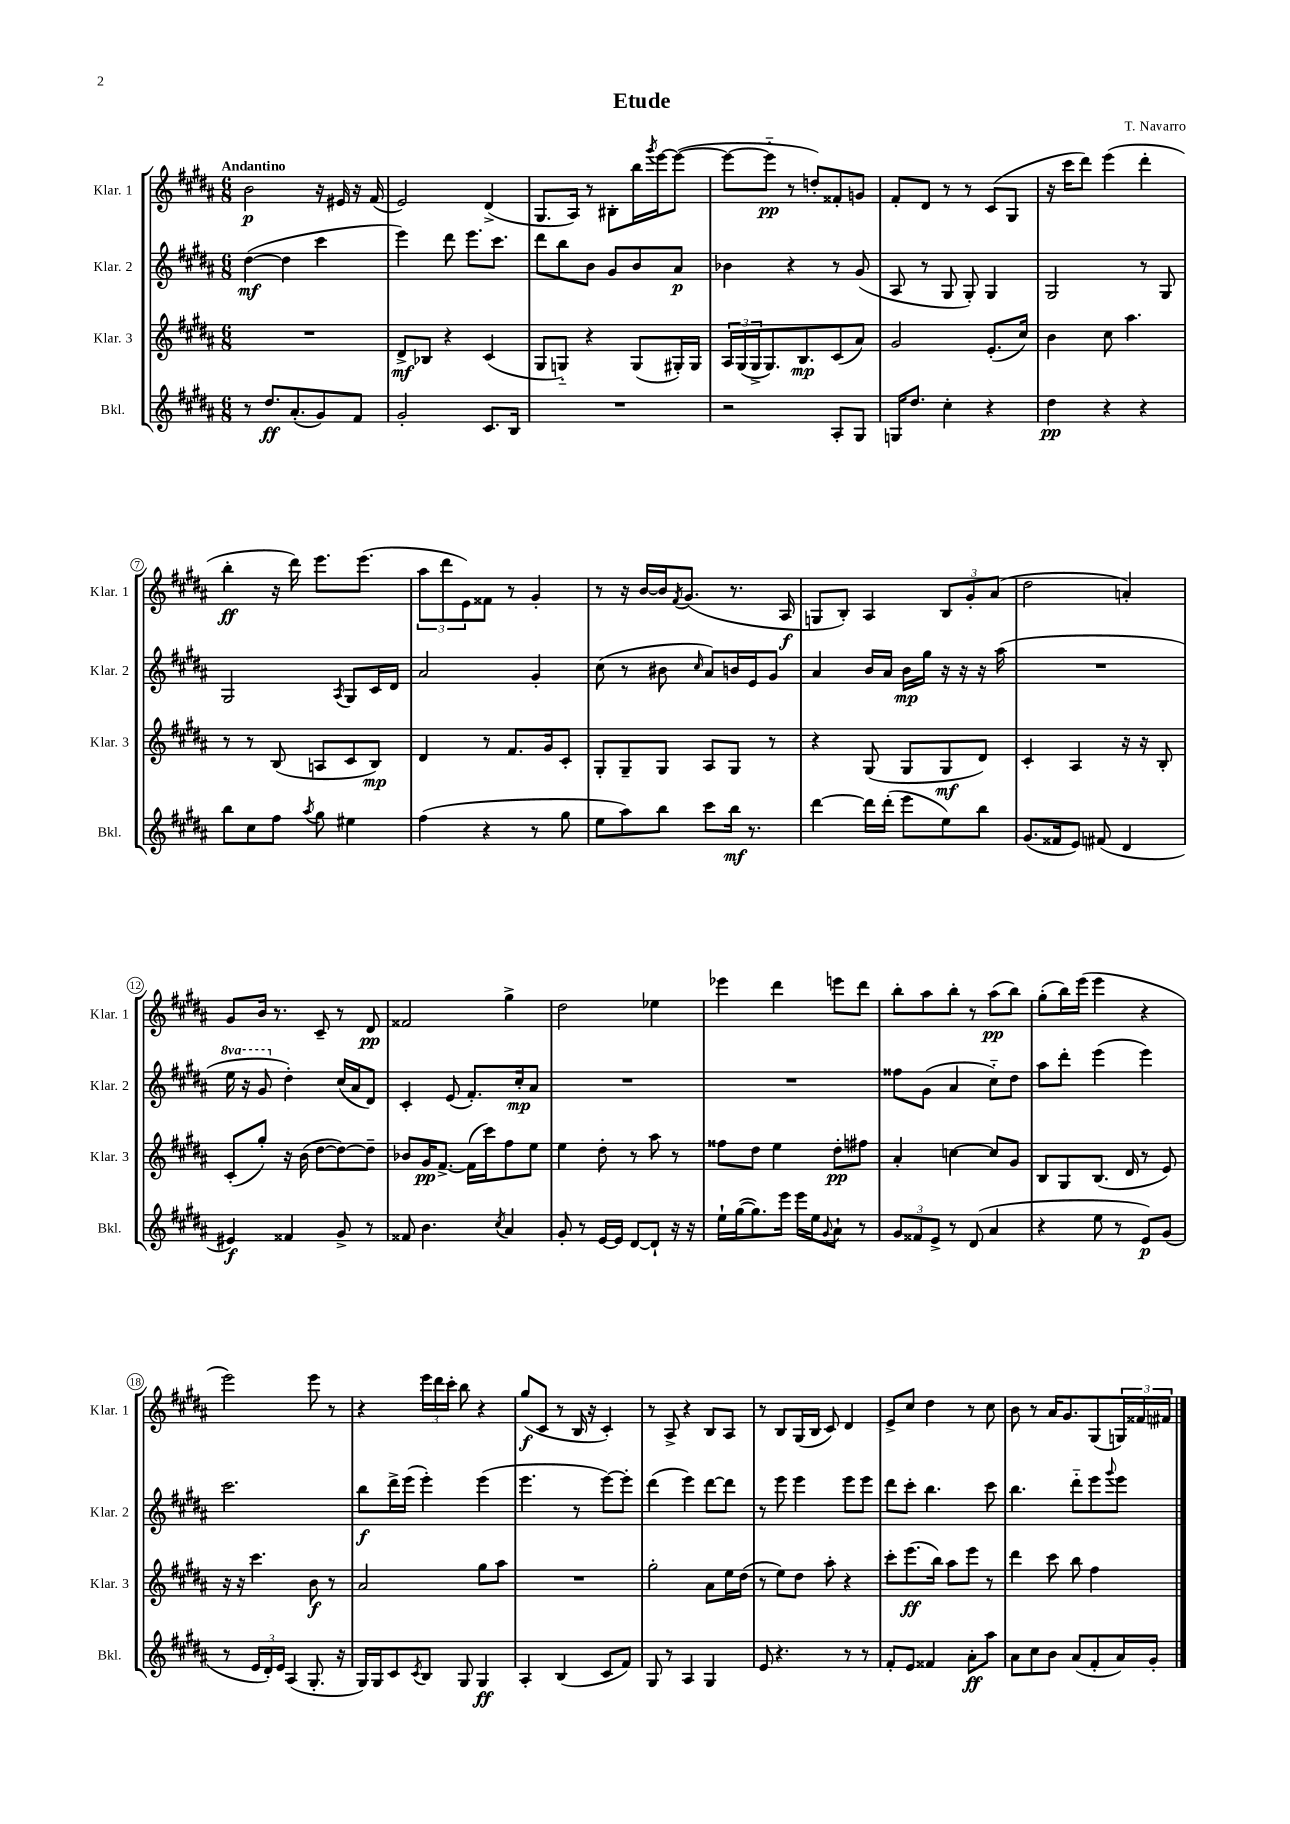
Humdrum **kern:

**kern	**dynam	**kern	**dynam	**kern	**dynam	**kern	**dynam
*part4	*part4	*part3	*part3	*part2	*part2	*part1	*part1
*staff4	*staff4	*staff3	*staff3	*staff2	*staff2	*staff1	*staff1
*I"Bkl.	*	*I"Klar. 3	*	*I"Klar. 2	*	*I"Klar. 1	*
*I'Bkl.	*	*I'Klar. 3	*	*I'Klar. 2	*	*I'Klar. 1	*
*clefG2	*	*clefG2	*	*clefG2	*	*clefG2	*
*k[f#c#g#d#a#]	*	*k[f#c#g#d#a#]	*	*k[f#c#g#d#a#]	*	*k[f#c#g#d#a#]	*
*M6/8	*	*M6/8	*	*M6/8	*	*M6/8	*
=1	=1	=1	=1	=1	=1	=1	=1
!	!	!	!	!	!	!LO:TX:a:B:t=Andantino	!
8r	.	2.r	.	([4dd#\	mf	2b\	p
8.dd#/L	ff	.	.	.	.	.	.
.	.	.	.	4dd#\]	.	.	.
(8.a#'/	.	.	.	.	.	.	.
8g#/)	.	.	.	4ccc#\	.	16r	.
.	.	.	.	.	.	16e#X/	.
8f#/J	.	.	.	.	.	16r	.
.	.	.	.	.	.	(16f#/	.
=2	=2	=2	=2	=2	=2	=2	=2
2g#'/	.	8d#^/L	mf	4eee\)	.	2e/)	.
.	.	8B-X/J	.	.	.	.	.
.	.	4r	.	8ddd#\	.	.	.
.	.	.	.	8.eee\L	.	.	.
8.c#/L	.	(4c#/	.	.	.	(4d#^/	.
.	.	.	.	8.ccc#\J	.	.	.
16B/Jk	.	.	.	.	.	.	.
=3	=3	=3	=3	=3	=3	=3	=3
2.r	.	8G#/L	.	8ddd#\L	.	8.G#/L	.
.	.	8Gn/J)	.	8bb\	.	.	.
.	.	.	.	.	.	16A#/Jk)	.
.	.	4r	.	8b\J	.	8r	.
.	.	.	.	8g#/L	.	8B#X'\L	.
.	.	(8G/L	.	8b/	.	16bb\L	.
.	.	.	.	.	.	8qggg#/	.
.	.	.	.	.	.	[16eee\J	.
.	.	16G#X'/L)	.	8a#/J	p	(8eee\J_	.
.	.	16G#/JJ	.	.	.	.	.
=4	=4	=4	=4	=4	=4	=4	=4
2r	.	24A#/LL	.	4b-X\	.	8eee\L_	.
.	.	(24G#/	.	.	.	.	.
.	.	24G#^/J	.	.	.	.	.
.	.	8.G#/)	.	.	.	8eee\J]	pp
.	.	.	.	4r	.	8r	.
.	.	8.B/	mp	.	.	.	.
.	.	.	.	.	.	8ddn'/L)	.
8A#'/L	.	(8c#/	.	8r	.	8f##X'/	.
8G#/J	.	8a#/J)	.	(8g#/	.	8gn/J	.
=5	=5	=5	=5	=5	=5	=5	=5
16Gn/KL	.	2g#/	.	8A#/	.	8f#'/L	.
8.dd#/J	.	.	.	.	.	.	.
.	.	.	.	8r	.	8d#/J	.
4cc#'\	.	.	.	8G#/	.	8r	.
.	.	.	.	8G#'/)	.	8r	.
4r	.	(8.e'/L	.	4G#/	.	(8c#/L	.
.	.	.	.	.	.	8G#/J	.
.	.	16cc#/Jk)	.	.	.	.	.
=6	=6	=6	=6	=6	=6	=6	=6
4dd#\	pp	4b\	.	2G#/	.	16r	.
.	.	.	.	.	.	16ccc#\KL	.
.	.	.	.	.	.	8ddd#\J)	.
4r	.	8cc#\	.	.	.	(4eee\	.
.	.	4.aa#\	.	.	.	.	.
4r	.	.	.	8r	.	4ddd#'\	.
.	.	.	.	8G#/	.	.	.
!!LO:LB:g=z
=7	=7	=7	=7	=7	=7	=7	=7
8bb\L	.	8r	.	2G#/	.	4bb'\	ff
8cc#\	.	8r	.	.	.	.	.
8ff#\J	.	(8B/	.	.	.	16r	.
.	.	.	.	.	.	16ddd#\)	.
8qaa#/	.	.	.	.	.	.	.
8gg#\	.	8An/L	.	.	.	8.eee\L	.
.	.	.	.	8qA#/	.	.	.
4ee#X\	.	8c#/	.	8G#/L	.	.	.
.	.	.	.	.	.	(8.eee\J	.
.	.	8B/J)	mp	16c#/L	.	.	.
.	.	.	.	16d#/JJ	.	.	.
=8	=8	=8	=8	=8	=8	=8	=8
(4ff#\	.	4d#/	.	2a#/	.	12aa#\L	.
.	.	.	.	.	.	12ddd#\	.
.	.	.	.	.	.	12e\)	.
4r	.	8r	.	.	.	8f##X\J	.
.	.	8.f#/L	.	.	.	8r	.
8r	.	.	.	4g#'/	.	4g#'/	.
.	.	16g#/k	.	.	.	.	.
8gg#\	.	8c#'/J	.	.	.	.	.
=9	=9	=9	=9	=9	=9	=9	=9
8ee\L	.	8G#'/L	.	(8cc#\	.	8r	.
8aa#\)	.	8G#~/	.	8r	.	16r	.
.	.	.	.	.	.	[16b/LL	.
8bb\J	.	8G#/J	.	8b#X\	.	16b/J]	.
.	.	.	.	.	.	8qf#/	.
.	.	.	.	.	.	(8.g#/J	.
.	.	.	.	16qqcc#/	.	.	.
8ccc#\L	.	8A#/L	.	8a#/L)	.	.	.
16bb\Jk	mf	8G#/J	.	16bn/L	.	8.r	.
8.r	.	.	.	16e/J	.	.	.
.	.	8r	.	8g#/J	.	.	.
.	.	.	.	.	.	16A#/	f
=10	=10	=10	=10	=10	=10	=10	=10
[4ddd#\	.	4r	.	4a#/	.	8Gn/L	.
.	.	.	.	.	.	8B'/J)	.
16ddd#\LL]	.	(8G#/	.	16b/LL	.	4A#/	.
(16ddd#'\JJ	.	.	.	16a#/JJ	.	.	.
8eee\L	.	8G#/L	.	16b\LL	mp	.	.
.	.	.	.	16gg#\JJ	.	.	.
8ee\)	.	8G#/	mf	16r	.	12B/L	.
.	.	.	.	16r	.	.	.
.	.	.	.	.	.	12g#'/	.
8bb\J	.	8d#/J)	.	16r	.	.	.
.	.	.	.	.	.	(12a#/J	.
.	.	.	.	(16aa#\	.	.	.
=11	=11	=11	=11	=11	=11	=11	=11
(8.g#/L	.	4c#'/	.	2.r	.	2dd#\	.
16f##X/k	.	.	.	.	.	.	.
8e/J)	.	4A#/	.	.	.	.	.
(8f#X/	.	.	.	.	.	.	.
4d#/	.	16r	.	.	.	4an'/)	.
.	.	16r	.	.	.	.	.
.	.	8B'/	.	.	.	.	.
!!LO:LB:g=z
=12	=12	=12	=12	=12	=12	=12	=12
*	*	*	*	*8va	*	*	*
4e#X/)	f	(8c#'/L	.	16eee\	.	8g#/L	.
.	.	.	.	16r	.	.	.
.	.	8gg#'/J)	.	8gg#/	.	16b/Jk	.
.	.	.	.	.	.	8.r	.
*	*	*	*	*X8va	*	*	*
4f##X/	.	16r	.	4dd#'\)	.	.	.
.	.	(16b\	.	.	.	.	.
.	.	[8dd#\L	.	.	.	8c#~/	.
8g#^/	.	8dd#\_)	.	(16cc#/LL	.	8r	.
.	.	.	.	16a#/J	.	.	.
8r	.	8dd#~\J]	.	8d#/J)	.	8d#/	pp
=13	=13	=13	=13	=13	=13	=13	=13
8f##X/	.	8b-X/L	.	4c#'/	.	2f##X/	.
4.b\	.	16g#/K	pp	.	.	.	.
.	.	[8.f#^/J	.	.	.	.	.
.	.	.	.	(8e/	.	.	.
.	.	(16f#\LL]	.	8.f#'/L)	.	.	.
.	.	16ccc#\J)	.	.	.	.	.
8qcc#/	.	.	.	.	.	.	.
4a#/	.	8ff#\	.	.	.	4gg#^\	.
.	.	.	.	16cc#'/k	mp	.	.
.	.	8ee\J	.	8a#/J	.	.	.
=14	=14	=14	=14	=14	=14	=14	=14
8g#'/	.	4ee\	.	2.r	.	2dd#\	.
8r	.	.	.	.	.	.	.
[16e/LL	.	8dd#'\	.	.	.	.	.
16e/JJ]	.	.	.	.	.	.	.
[8d#/L	.	8r	.	.	.	.	.
8d#`/J]	.	8aa#\	.	.	.	4ee-X\	.
16r	.	8r	.	.	.	.	.
16r	.	.	.	.	.	.	.
=15	=15	=15	=15	=15	=15	=15	=15
16ee`\LL	.	8ff##X\L	.	2.r	.	4eee-X\	.
([16gg#\J	.	.	.	.	.	.	.
8.gg#\])	.	8dd#\J	.	.	.	.	.
.	.	4ee\	.	.	.	4ddd#\	.
16eee\Jk	.	.	.	.	.	.	.
16eee\LL	.	.	.	.	.	.	.
16ee\J	.	.	.	.	.	.	.
8qqg#/	.	.	.	.	.	.	.
8a#`\J	.	8dd#'\L	pp	.	.	8eeen\L	.
8r	.	8ff#X\J	.	.	.	8ddd#\J	.
=16	=16	=16	=16	=16	=16	=16	=16
12g#/L	.	4a#'/	.	8ff##X\L	.	8bb'\L	.
12f##X/	.	.	.	.	.	.	.
.	.	.	.	(8g#\J	.	8aa#\	.
12e^/J	.	.	.	.	.	.	.
8r	.	[4ccn\	.	4a#/	.	8bb'\J	.
(8d#/	.	.	.	.	.	8r	.
4a#/	.	8cc/L]	.	8cc#\L)	.	(8aa#\L	pp
.	.	8g#/J	.	8dd#\J	.	8bb\J)	.
=17	=17	=17	=17	=17	=17	=17	=17
4r	.	8B/L	.	8aa#\L	.	(8gg#'\L	.
.	.	8G#/	.	8ddd#'\J	.	16bb\L)	.
.	.	.	.	.	.	(16eee\JJ	.
8ee\	.	(8.B/J	.	(4eee\	.	4eee\	.
8r	.	.	.	.	.	.	.
.	.	16d#/	.	.	.	.	.
8e/L)	p	8r	.	4eee\)	.	4r	.
(8g#/J	.	8e/)	.	.	.	.	.
!!LO:LB:g=z
=18	=18	=18	=18	=18	=18	=18	=18
8r	.	16r	.	2.ccc#\	.	2eee\)	.
.	.	16r	.	.	.	.	.
24e/LL	.	4.ccc#\	.	.	.	.	.
24d#'/)	.	.	.	.	.	.	.
24e/JJ	.	.	.	.	.	.	.
(4A#/	.	.	.	.	.	.	.
8.G#'/	.	8b\	f	.	.	8eee\	.
.	.	8r	.	.	.	8r	.
16r	.	.	.	.	.	.	.
=19	=19	=19	=19	=19	=19	=19	=19
16G#/LL)	.	2a#/	.	8bb\L	f	4r	.
16G#/J	.	.	.	.	.	.	.
8c#/	.	.	.	16ddd#^\L	.	.	.
.	.	.	.	(16eee\JJ	.	.	.
8qc#/	.	.	.	.	.	.	.
8B/J	.	.	.	4eee'\)	.	24eee\LL	.
.	.	.	.	.	.	24ddd#\	.
.	.	.	.	.	.	24ccc#'\JJ	.
8G#/	.	.	.	.	.	8bb\	.
4G#/	ff	8gg#\L	.	(4eee\	.	4r	.
.	.	8aa#\J	.	.	.	.	.
=20	=20	=20	=20	=20	=20	=20	=20
4A#'/	.	2.r	.	4.eee\	.	(8gg#/L	f
.	.	.	.	.	.	8c#/J	.
(4B/	.	.	.	.	.	8r	.
.	.	.	.	8r	.	16B/	.
.	.	.	.	.	.	16r	.
8c#/L	.	.	.	[8eee\L)	.	4c#'/)	.
8f#/J)	.	.	.	8eee'\J]	.	.	.
=21	=21	=21	=21	=21	=21	=21	=21
8G#/	.	2gg#'\	.	(4ddd#\	.	8r	.
8r	.	.	.	.	.	8A#^/	.
4A#/	.	.	.	4eee\)	.	4r	.
4G#/	.	8a#\L	.	[8ddd#\L	.	8B/L	.
.	.	16ee\L	.	8ddd#\J]	.	8A#/J	.
.	.	(16dd#\JJ	.	.	.	.	.
=22	=22	=22	=22	=22	=22	=22	=22
8e/	.	8r	.	8r	.	8r	.
4.r	.	8ee\L)	.	8eee\	.	8B/L	.
.	.	8dd#\J	.	4eee\	.	(16G#/L	.
.	.	.	.	.	.	16B/JJ	.
.	.	8aa#'\	.	.	.	8c#/)	.
8r	.	4r	.	8eee\L	.	4d#/	.
8r	.	.	.	8eee\J	.	.	.
=23	=23	=23	=23	=23	=23	=23	=23
8f#'/L	.	8ccc#'\L	.	8ddd#\L	.	8e^/L	.
8e/J	.	(8.eee\	ff	8ccc#'\J	.	8cc#/J	.
4f##X/	.	.	.	4.bb\	.	4dd#\	.
.	.	16bb\Jk)	.	.	.	.	.
.	.	8aa#\L	.	.	.	.	.
8a#'\L	ff	8eee\J	.	.	.	8r	.
8aa#\J	.	8r	.	8ccc#\	.	8cc#\	.
=24	=24	=24	=24	=24	=24	=24	=24
8a#\L	.	4ddd#\	.	4.bb\	.	8b\	.
8cc#\	.	.	.	.	.	8r	.
8b\J	.	8ccc#\	.	.	.	16a#/KL	.
.	.	.	.	.	.	8.g#/	.
(8a#/L	.	8bb\	.	8ddd#\L	.	.	.
8f#'/	.	4ff#\	.	8eee\	.	(8G#/	.
.	.	.	.	8qqggg#/	.	.	.
16a#/L)	.	.	.	8eee\J	.	24Gn/L)	.
.	.	.	.	.	.	24f##X/	.
16g#'/JJ	.	.	.	.	.	.	.
.	.	.	.	.	.	24f#X/JJ	.
==	==	==	==	==	==	==	==
*-	*-	*-	*-	*-	*-	*-	*-
